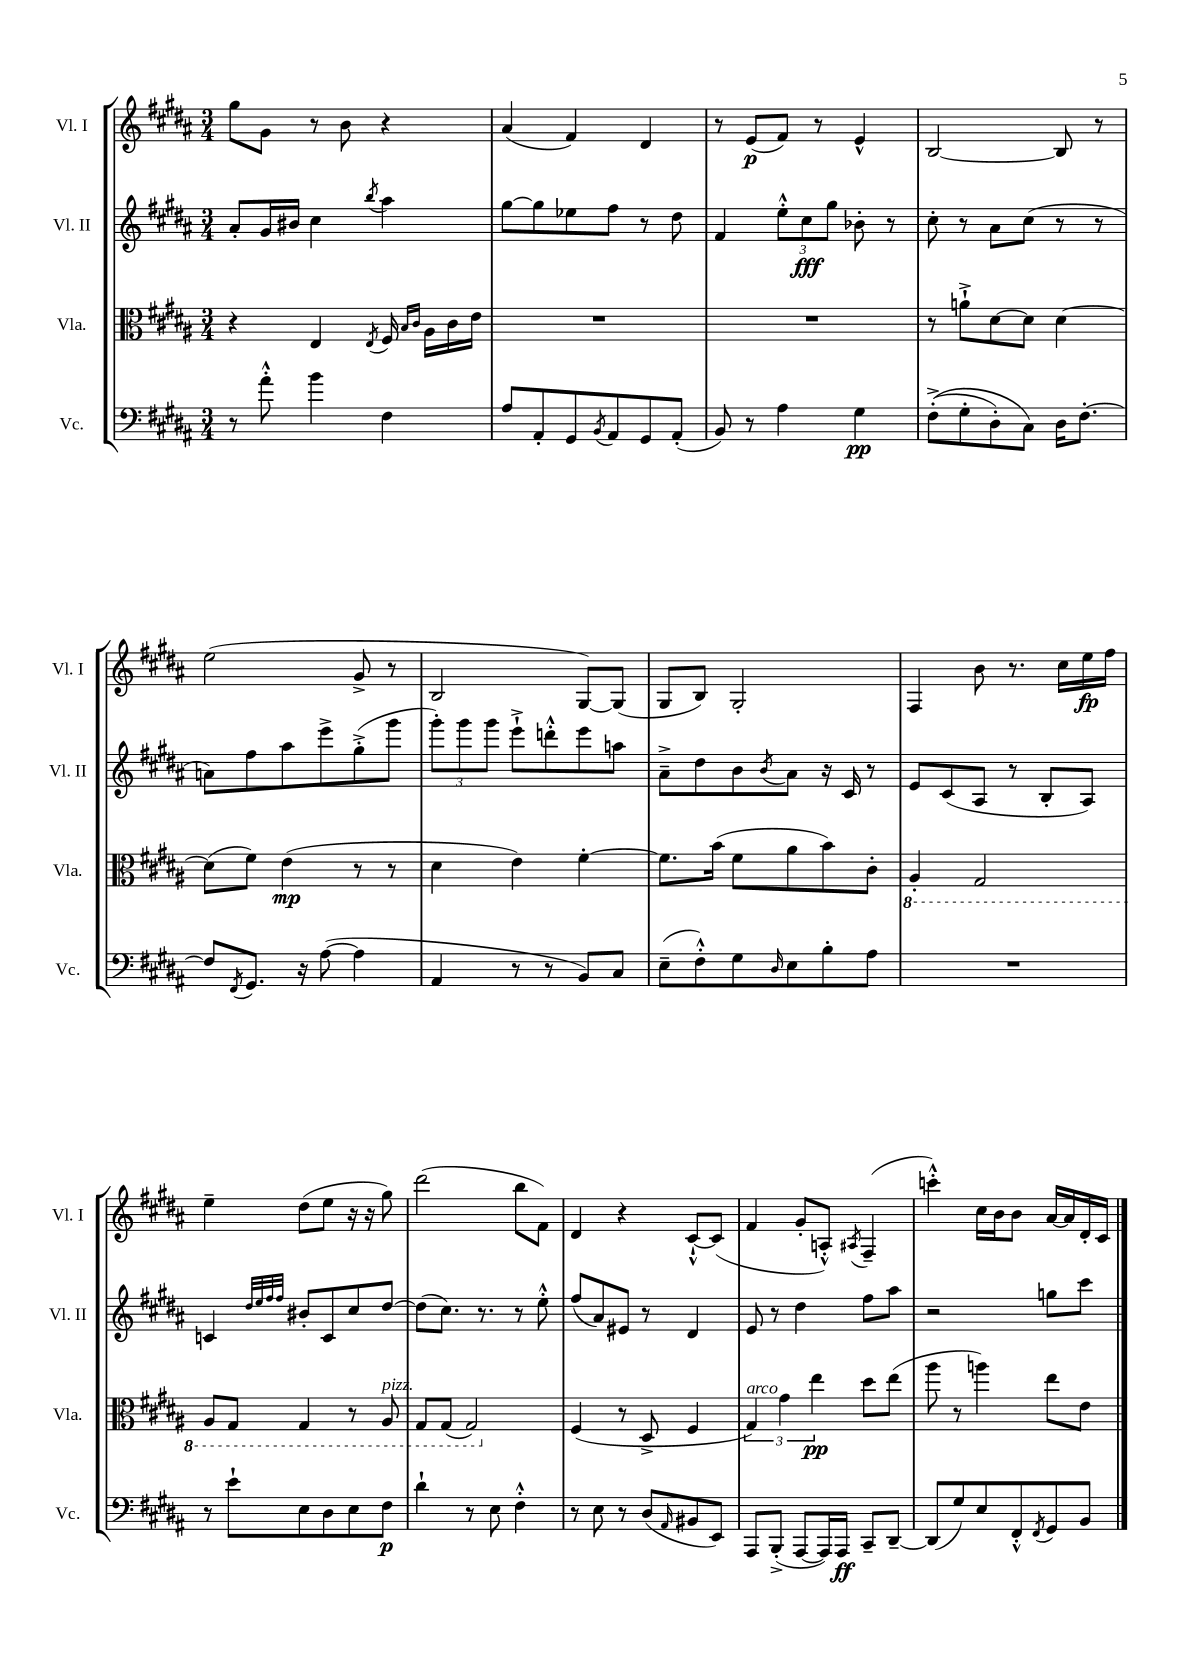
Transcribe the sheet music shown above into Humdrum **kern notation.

**kern	**kern	**kern	**kern
*staff4	*staff3	*staff2	*staff1
*clefF4	*clefC3	*clefG2	*clefG2
*k[f#c#g#d#a#]	*k[f#c#g#d#a#]	*k[f#c#g#d#a#]	*k[f#c#g#d#a#]
*M3/4	*M3/4	*M3/4	*M3/4
8r	4r	8a#'/L	8gg#\L
8a#'^^\	.	16g#/L	8g#\J
.	.	16b#/JJ	.
4b\	4E/	4cc#\	8r
.	.	.	8b\
.	8qE/	8qbb/	.
4F#\	16F#/	4aa#\	4r
.	16qqB/LL	.	.
.	16qqc#/JJ	.	.
.	16A#\LL	.	.
.	16c#\	.	.
.	16e\JJ	.	.
=	=	=	=
8A#/L	2.r	[8gg#\L	(4a#/
8AA#'/	.	8gg#\]	.
8GG#/	.	8ee-\	4f#/)
8qBB/	.	.	.
8AA#/	.	8ff#\J	.
8GG#/	.	8r	4d#/
(8AA#'/J	.	8dd#\	.
=	=	=	=
8BB/)	2.r	4f#/	8r
8r	.	.	(8e/L
4A#\	.	12ee'^^\L	8f#/J)
.	.	12cc#\	.
.	.	.	8r
.	.	12gg#\J	.
4G#\	.	8b-'\	4e^^/
.	.	8r	.
=	=	=	=
&((8F#'^\L	8r	8cc#'\	[2B/
8G#'\	8a`^\L	8r	.
8D#'\)	[8d#\	8a#\L	.
8C#\J&)	8d#\]J	(8cc#\J	.
16D#\LK	[4d#\	8r	8B/]
[8.F#'\J	.	.	.
.	.	8r	8r
=	=	=	=
8F#/]L	(8d#\]L	8a\L)	(2ee\
8qFF#/	.	.	.
8.GG#/J	8f#\J)	8ff#\	.
.	(4e\	8aa#\	.
16r	.	.	.
([8A#\	.	8eee^\	.
4A#\]	8r	(8gg#'^\	8g#^/
.	8r	8ggg#\J	8r
=	=	=	=
4AA#/	4d#\	12ggg#'\L)	2B/
.	.	12ggg#\	.
.	.	12ggg#\J	.
8r	4e\)	8eee`^\L	.
8r	.	8ddd'^^\	.
8BB/L)	[4f#'\	8eee\	[8G#/L)
8C#/J	.	8aa\J	(8G#/]J
=	=	=	=
(8E~\L	8.f#\]L	8a#~^\L	8G#/L
8F#'^^\)	.	8dd#\	8B/J)
.	(16b\Jk	.	.
8G#\	8f#\L	8b\	2G#'/
16qqD#/	.	8qb/	.
8E\	8a#\	8a#\J	.
8B'\	8b\)	16r	.
.	.	16c#/	.
8A#\J	8c#'\J	8r	.
=	=	=	=
2.r	4AA#'/	8e/L	4F#/
.	.	(8c#/	.
.	2GG#/	8A#/J	8b\
.	.	8r	8.r
.	.	8B'/L	.
.	.	.	16cc#\LL
.	.	8A#/J)	16ee\
.	.	.	16ff#\JJ
=	=	=	=
8r	8AA#/L	4c/	4ee~\
8e`\L	8GG#/J	.	.
.	.	32qqdd#/LLL	.
.	.	32qqee/	.
.	.	32qqff#/	.
.	.	32qqff#/JJJ	.
8E\	4GG#/	8b#'/L	(8dd#\L
8D#\	.	8c/	8ee\J
8E\	8r	8cc#/	16r
.	.	.	16r
8F#\J	8AA#/	[8dd#/J	8gg#\)
=	=	=	=
4d#`\	8GG#/L	(8dd#\]L	(2ddd#\
.	(8GG#/J	8.cc#\J)	.
8r	2GG#/)	.	.
.	.	8.r	.
8E\	.	.	.
4F#'^^\	.	8r	8bb\L
.	.	8ee'^^\	8f#\J)
=	=	=	=
8r	(4F#/	(8ff#/L	4d#/
8E\	.	8a#/)	.
8r	8r	8e#/J	4r
(8D#/L	8D#^/	8r	.
16qqAA#/	.	.	.
8BB#/	4F#/	4d#/	[8c#`^^/L
8EE/J)	.	.	(8c#/]J
=	=	=	=
8AAA#/L	6G#/)	8e/	4f#/
(8BBB'^/J	.	8r	.
.	6g#\	.	.
[8AAA#/L	.	4dd#\	8g#'/L
.	6ee\	.	.
16AAA#/]L)	.	.	8A'^^/J)
16AAA#/JJ	.	.	.
.	.	.	8qA#/
8CC#~/L	8dd#\L	8ff#\L	(4F#~/
[8DD#~/J	(8ee\J	8aa#\J	.
=	=	=	=
(8DD#/]L	8aa#\	2r	4ccc'^^\)
8G#/)	8r	.	.
8E/	4aa\)	.	16cc#\LL
.	.	.	16b\J
8FF#'^^/	.	.	8b\J
8qFF#/	.	.	.
8GG#/	8ee\L	8gg\L	[16a#/LL
.	.	.	16a#/]
8BB/J	8e\J	8ccc#\J	16d#'/
.	.	.	16c#/JJ
==	==	==	==
*-	*-	*-	*-
